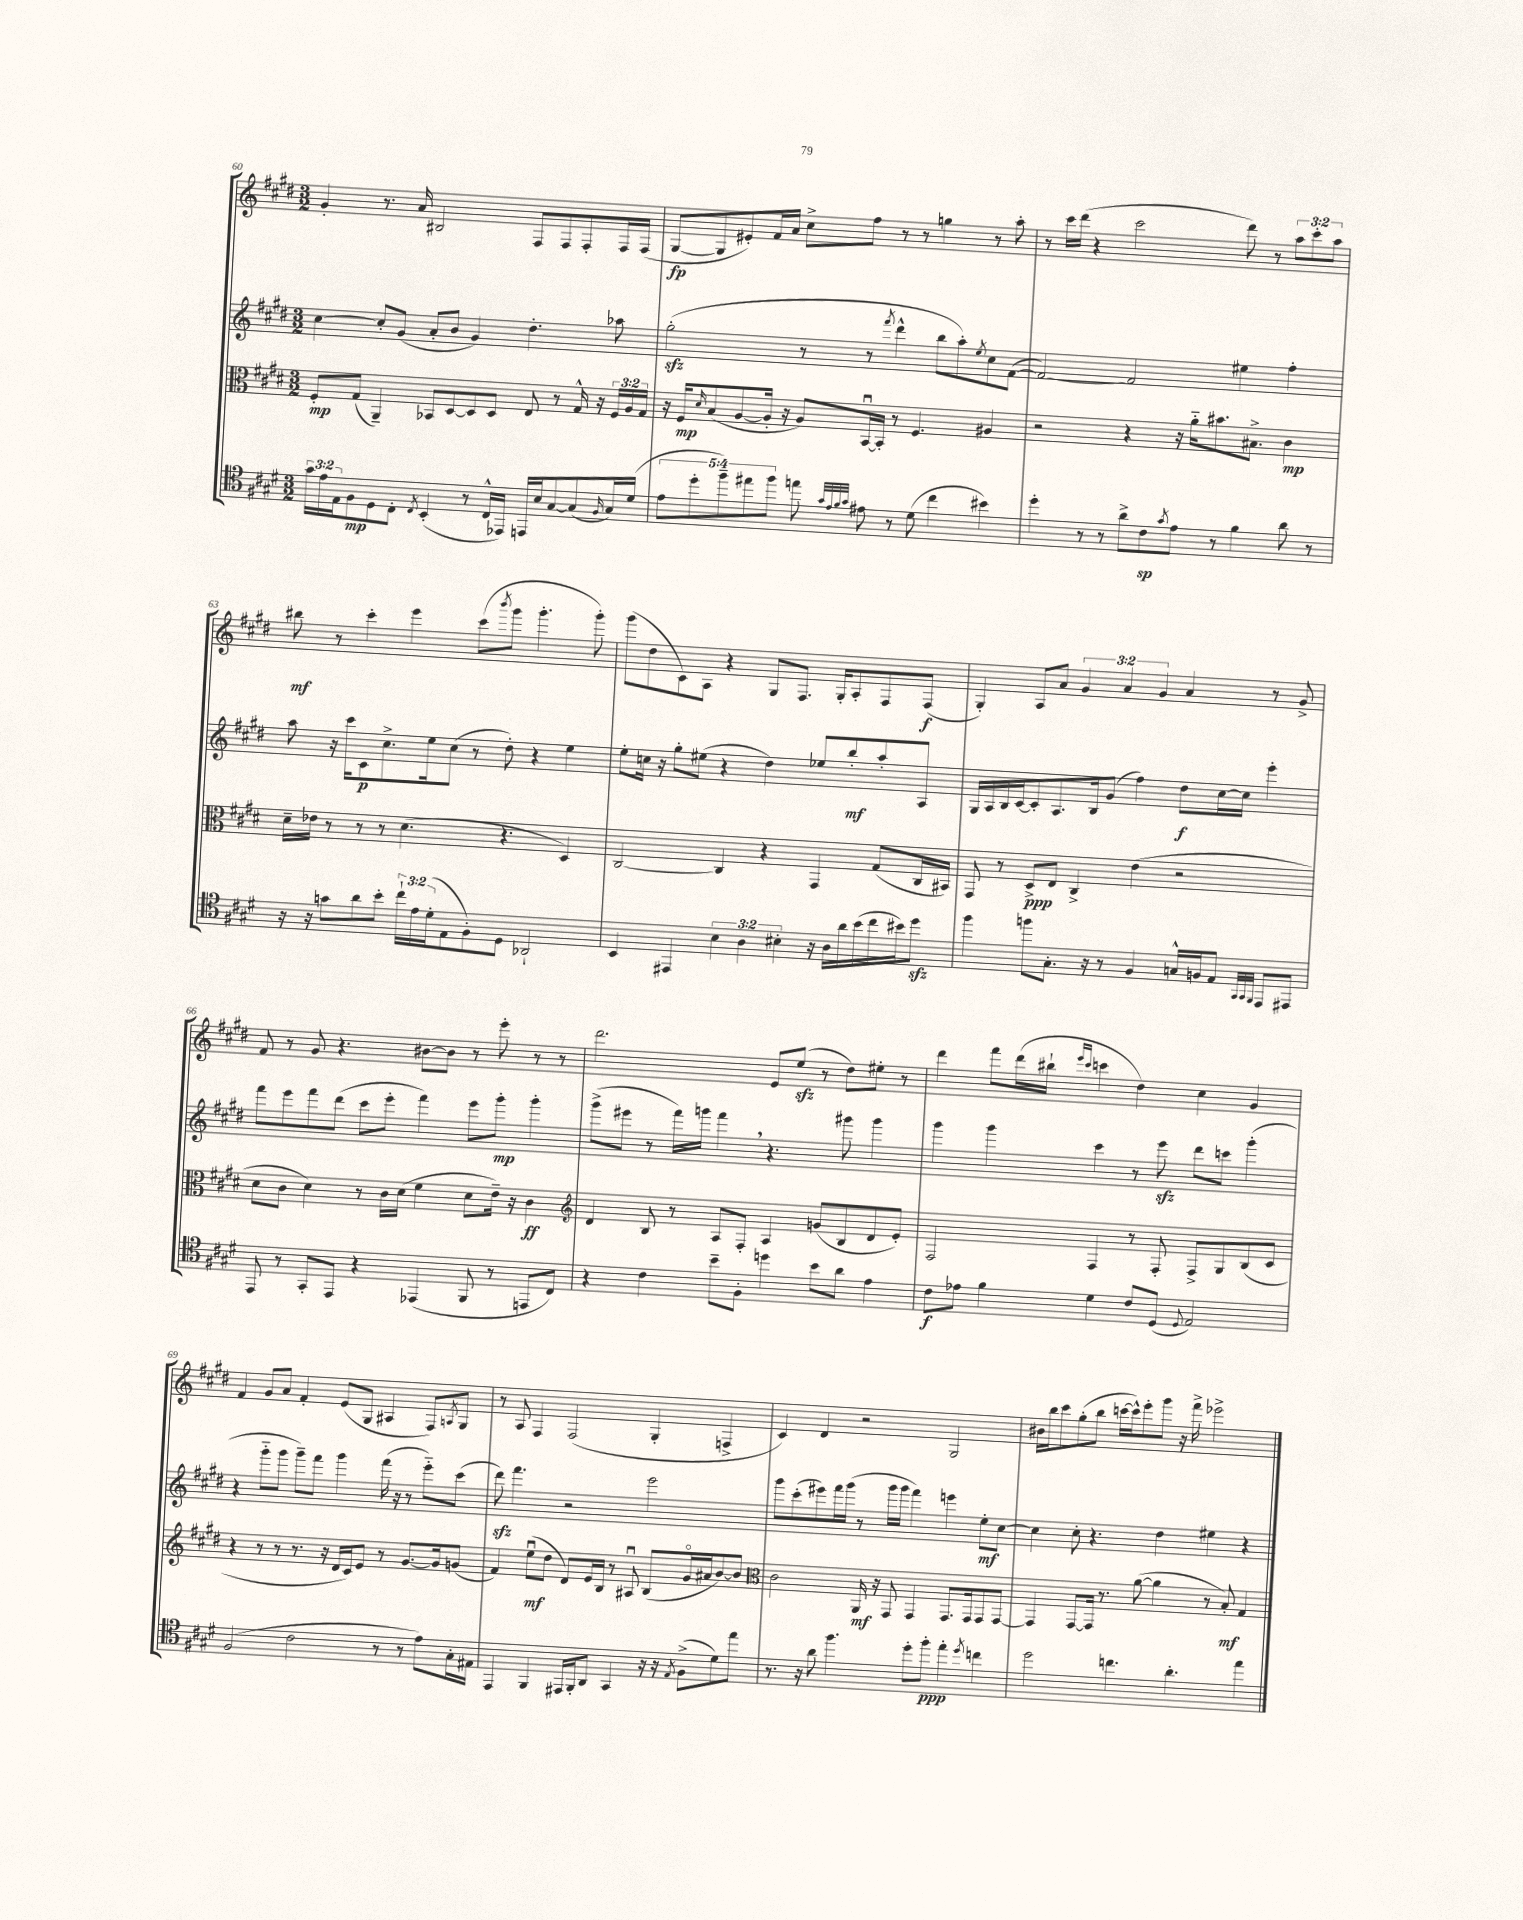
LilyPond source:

<<
\new StaffGroup <<
\new Staff = "s0" {
    \clef treble \key e \major \numericTimeSignature \time 3/2 \override Staff.TupletNumber.text = #tuplet-number::calc-fraction-text
    gis'4-. r8. a'16 bis2 fis8 fis8 fis8-. fis16 fis16( |
    gis8~\fp gis8 eis'8-.) fis'16 a'16 cis''8-> fis''8 r8 r8 g''4 r8 a''8-. |
    r8 cis'''16 dis'''16( r4 cis'''2 dis'''8) r8 \tuplet 3/2 { a''8 cis'''8-. a''8 } |
    bis''8\mf r8 cis'''4-. e'''4 cis'''8( \acciaccatura { b'''8 } gis'''8 gis'''4.-. gis'''8-.) |
    gis'''8( dis''8 cis'8) a8 r4 gis8 fis8. gis16-. a8-. fis8 fis8\f( |
    gis4-.) a8 a'8 \tuplet 3/2 { gis'4 a'4 gis'4 } a'4 r8 gis'8-> |
    fis'8 r8 gis'8 r4. bis'8~ bis'8 r8 e'''8-. r8 r8 |
    dis'''2. e'8 e''8\sfz( r8 dis''8) eis''8-. r8 |
    dis'''4 fis'''8 dis'''16( bis''16-! \grace { e'''16 cis'''16 } c'''4 dis''4) cis''4 gis'4 |
    fis'4 gis'8 a'8 fis'4-. e'8( gis8 ais4 fis8) \acciaccatura { a8 } gis8 |
    r8 a8 fis4 fis2( gis4-. f4-> |
    cis'4) dis'4 r2 gis2 |
    bis'16 b''16 cis'''8 gis''8-.( b''8 c'''16~ c'''16-^) e'''8-. gis'''8 r16 fis'''16-> ees'''2-> \bar "|." |
}
\new Staff = "s1" {
    \clef treble \key e \major \numericTimeSignature \time 3/2
    cis''4~ cis''8-. gis'8( a'8-. b'8 gis'4) dis''4.-. aes''8 |
    gis''2-.\sfz( r8 r8 \acciaccatura { fis'''8 } dis'''4-^ b''8 a''8-.) \acciaccatura { e''8 } cis''8 fis'8~( |
    fis'2~) fis'2 eis''4 fis''4-. |
    a''8 r16 cis'''16 cis'8\p cis''8.-> e''16 cis''8( r8 dis''8-.) r4 e''4 |
    e''8-. c''16 r16 gis''8-. eis''8( r4 dis''4) ees''8 b''8-.\mf a''8-. a8 |
    gis16 a16 b16 cis'16~ cis'8-. a8. b16 gis'8( fis''4) dis''8\f cis''16~ cis''16 e'''4-. |
    fis'''8 e'''8 fis'''8 dis'''8( cis'''8 e'''8-. fis'''4) e'''8 gis'''8-.\mp gis'''4-. |
    gis'''8->( eis'''8 r8 fis'''16) g'''16 fis'''4 \breathe r4. gis'''8 gis'''4 |
    gis'''4 gis'''4 cis'''4 r8 e'''8\sfz dis'''8 c'''8 gis'''4-.( |
    r4 gis'''8-_ gis'''8 gis'''8--) fis'''8 gis'''4 fis'''16( r16 r8 e'''8-_) cis'''8( |
    dis'''8\sfz) fis'''4. r2 e'''2 |
    gis'''8 cis'''8-.( eis'''8) fis'''16 gis'''16( r8 gis'''16 gis'''16 fis'''4) e'''4 e''8-.\mf cis''8~ |
    cis''4 cis''8-. r4. dis''4 eis''4 r4 \bar "|." |
}
\new Staff = "s2" {
    \clef alto \key e \major \numericTimeSignature \time 3/2 \override Staff.TupletNumber.text = #tuplet-number::calc-fraction-text
    fis8-.\mp gis8( a,4--) bes,8 dis8~ dis8 dis8 e8 r8 gis16-^ r16 \tuplet 3/2 { fis16 a16 gis16 } |
    r16 fis16\mp \grace { dis'16 } b8( a8~ a16-. r16 a8) b,16~\downbow b,16-. r8 fis4. ais4 |
    r2 r4 r16 a'16-_ bis'8. bis8.-> cis'4\mp |
    dis'16-- ees'16 r8 r8 r8 dis'4.( r4. dis4) |
    cis2~ cis4 r4 gis,4 gis8( cis16 bis,16) |
    gis,8 r8 dis8->\ppp e8 cis4-> e'4( r2 |
    dis'8 cis'8 dis'4) r8 cis'16 dis'16( fis'4 dis'8 e'16--) r16 cis'4\ff |
    \clef treble dis'4 b8 r8 a8 fis8-. a4 g'8( b8 dis'8 e'8-.) |
    fis2 fis4 r8 fis8-. fis8-> gis8 b8( cis'8 |
    r4 r8 r8 r8. r16 dis'16 cis'16) e'8 r8 gis'8.~ gis'16 g'8( |
    fis'4) e''8\downbow\mf( dis''8 dis'8) e'16 b16 r8 ais8\downbow b8( gis'16\flageolet ais'16 b'8~) b'8 |
    \clef alto cis'2 a,16\mf r16 gis,8 gis,4 gis,8. gis,16 gis,8 gis,8~ |
    gis,4 gis,8~ gis,16 r8. a'8~( a'4 r8 b8-.\mf) gis4 \bar "|." |
}
\new Staff = "s3" {
    \clef tenor \key e \major \numericTimeSignature \time 3/2 \override Staff.TupletNumber.text = #tuplet-number::calc-fraction-text
    \tuplet 3/2 { gis'16 e'16 e16 } fis8\mp dis8 cis8-. \acciaccatura { cis8 } b,4-.( r8 cis16-^ ees,16) e,16 b16 gis8~ gis8( \grace { fis16 } gis16) dis'16( |
    \tuplet 5/4 { e'8 dis''8-. fis''8--) eis''8 fis''8 } e''8 \grace { gis'32 e'32 fis'32 gis'32 } eis'8 r8 dis'8( cis''4 bis'4) |
    dis''4-. r8 r8 a'8-> cis'8\sp \acciaccatura { gis'8 } e'8 r8 fis'4 a'8 r8 |
    r16 r16 g'8 a'8 b'8-. \tuplet 3/2 { cis''16-! e'16 dis'16-.( } e8 fis8-.) dis8 aes,2-! |
    b,4 eis,4 \tuplet 3/2 { b4 a4 bis4-. } r16 a16 a'16 b'16( cis''16 bis'16) dis''8\sfz |
    fis''4 f''8 gis8.-. r16 r8 fis4 g16-^ f16 e8 \grace { gis,32 gis,32 fis,32 } e,8 eis,8 |
    e,8 r8 gis,8-. e,8 r4 ees,4( fis,8 r8 e,8 cis8) |
    r4 cis'4 b'8-- fis8-. d''4 b'8 a'8 e'4 |
    cis'8\f ees'8 fis'4 dis'4 cis'8 dis8( \appoggiatura { dis8 } e2) |
    fis2( cis'2 r8 r8 e'8) gis16-. eis16 |
    e,4 fis,4 eis,16 fis,16-. a,8 gis,4 r16 r16 \acciaccatura { e8 } fis8->( dis'8) e''8 |
    r8. r16 a'8 fis''4. dis''8-. fis''8-.\ppp e''4-. \acciaccatura { dis''8 } c''4 |
    dis''2 c''4. a'4.-. e''4 \bar "|." |
}
>>
>>
\layout { \context { \Score currentBarNumber = #60 } }
